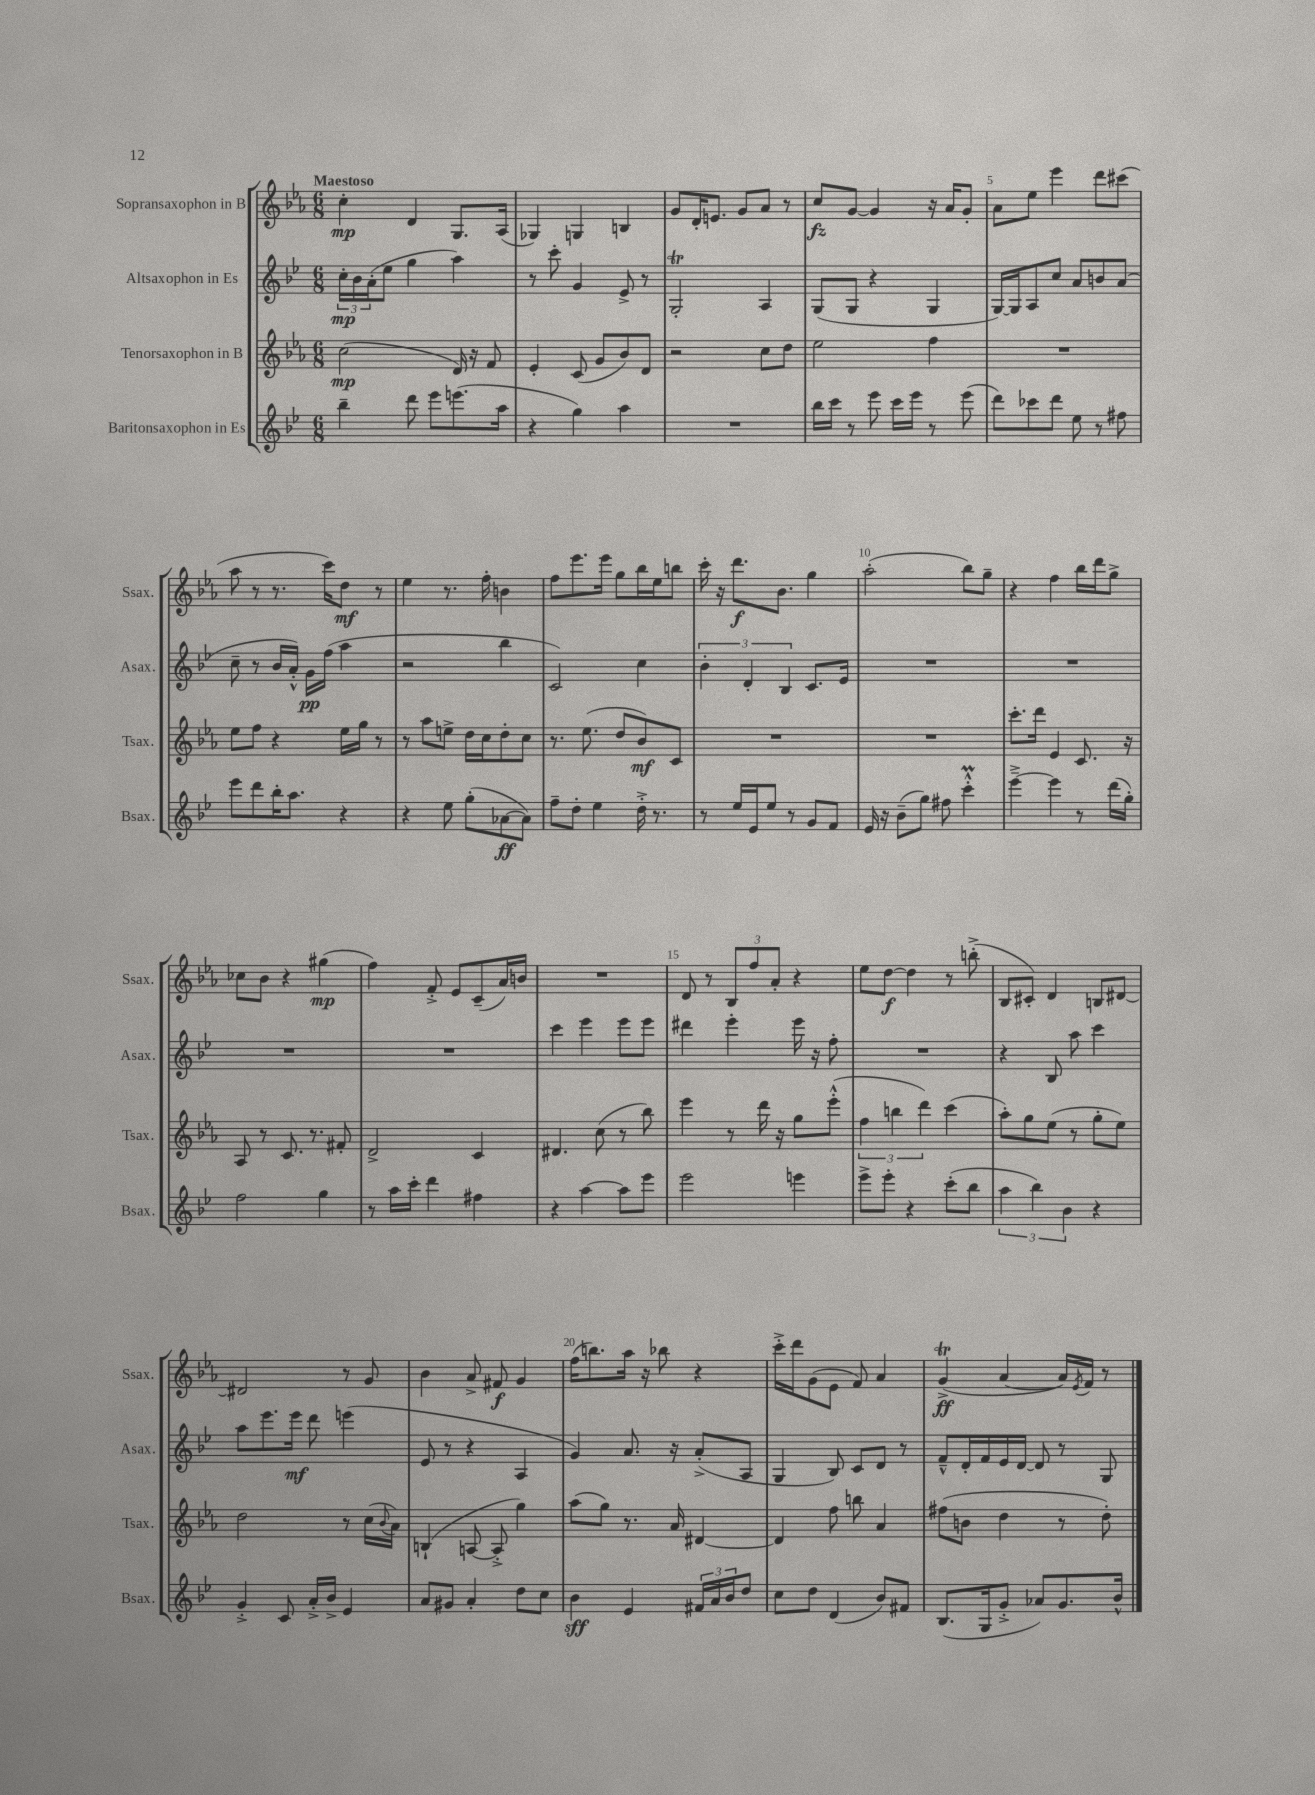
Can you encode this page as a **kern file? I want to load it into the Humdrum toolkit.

**kern	**kern	**kern	**kern
*staff4	*staff3	*staff2	*staff1
*clefG2	*clefG2	*clefG2	*clefG2
*k[b-e-]	*k[b-e-a-]	*k[b-e-]	*k[b-e-a-]
*M6/8	*M6/8	*M6/8	*M6/8
4bb-~\	(2cc\	24cc'\LL	4cc'\
.	.	24b-\	.
.	.	(24a'\J	.
.	.	8ee-\J	.
8ddd\	.	4gg\	4d/
8eee-\L	.	.	.
(8.eee\	16d/)	4aa\)	8.G/L
.	16r	.	.
.	8f/	.	.
16aa\Jk	.	.	(16A-/Jk
=	=	=	=
4r	4e-'/	8r	4G-/)
.	.	8ccc'\	.
4gg\)	(8c/	4g/	4G/
.	8g/L	.	.
4aa\	8b-/)	8e-^/	4B/
.	8d/J	8r	.
=	=	=	=
2.r	2r	2G'/	8g/L
.	.	.	16d'/K
.	.	.	8.e/J
.	.	.	8g/L
.	8cc\L	4A/	8a-/J
.	8dd\J	.	8r
=	=	=	=
16bb-\LL	2ee-\	(8G/L	8cc/L
16ccc\JJ	.	.	.
8r	.	8G/J	[8g/J
8eee-\	.	4r	4g/]
16ccc\LL	.	.	.
16eee-\JJ	.	.	.
8r	4ff\	4G/	16r
.	.	.	16a-/LK
(8eee-\	.	.	8g'/J
=	=	=	=
8ddd\L)	2.r	[16G/LL)	8a-\L
.	.	16G/]J	.
8ccc-\	.	8A/	8ee-\J
8ddd\J	.	8cc/J	4eee-\
8ee-\	.	8a/L	.
8r	.	8b/	8ddd\L
8ff#\	.	(8a/J	(8ccc#\J
=	=	=	=
8eee-\L	8ee-\L	8cc~\	8aa-\
8ddd\	8ff\J	8r	8r
16bb-'\K	4r	16b-/LL	8.r
8.aa\J	.	16a'^^/JJ)	.
.	.	16g\LL	.
.	.	(16ff\JJ	16ccc\LK)
4r	16ee-\LL	4aa\	8dd\J
.	16gg\JJ	.	.
.	8r	.	8r
=	=	=	=
4r	8r	2r	4ee-\
.	8aa-\L	.	.
8ee-\	8ee^\J	.	8.r
(8gg'\L	16dd\LL	.	.
.	16cc\J	.	16ff'\
[8a-\	8dd'\	4bb-\	4b\
8a-\]J)	8cc\J	.	.
=	=	=	=
8ff~\L	8.r	2c/)	8ff\L
8dd'\J	.	.	8.eee-\
.	(8.ee-\	.	.
4ee-\	.	.	.
.	.	.	16eee-\Jk
.	8dd/L	.	8gg\L
16dd'^\	8b-/)	4cc\	16bb-\L
8.r	.	.	16ee-\J
.	8c/J	.	8bb\J
=	=	=	=
8r	2.r	6b-'\	16ccc'\
.	.	.	16r
16ee-/LL	.	.	8.ddd\L
.	.	6d'/	.
16e-/J	.	.	.
8ee-/J	.	.	.
.	.	.	8.b-\J
.	.	6B-/	.
8r	.	.	.
8g/L	.	8.c/L	4gg\
8f/J	.	.	.
.	.	16e-/Jk	.
=	=	=	=
16e-/	2.r	2.r	(2aa-'\
16r	.	.	.
(8b-~\L	.	.	.
8gg\J)	.	.	.
8ff#\	.	.	.
4ccc'^^\	.	.	8bb-\L)
.	.	.	8gg~\J
=	=	=	=
[4eee-~^\	8.ccc'\L	2.r	4r
.	16ddd\Jk	.	.
4eee-\]	4e-/	.	4ff\
8r	8.c/	.	16bb-\LL
.	.	.	16ddd\J
(16ddd\LL	.	.	8gg^\J
16gg'\JJ)	16r	.	.
=	=	=	=
2ff\	8A-/	2.r	8cc-\L
.	8r	.	8b-\J
.	8.c/	.	4r
.	8.r	.	.
4gg\	.	.	(4gg#\
.	8f#'/	.	.
=	=	=	=
8r	2d^/	2.r	4ff\)
16aa\LL	.	.	.
16ccc'\JJ	.	.	.
4ddd\	.	.	8f'^/
.	.	.	8e-/L
4ff#\	4c/	.	(8c~/
.	.	.	16a-/L)
.	.	.	16b/JJ
=	=	=	=
4r	4.d#/	4ccc\	2.r
[4aa\	.	4eee-\	.
.	(8cc\	.	.
8aa\]L	8r	8eee-\L	.
8eee-\J	8bb-\)	8eee-\J	.
=	=	=	=
2eee-\	4eee-\	4ddd#\	8d/
.	.	.	8r
.	8r	4eee-'\	12B-/L
.	.	.	12ff/
.	16ddd\	.	.
.	.	.	12a-'/J
.	16r	.	.
4eee\	8gg\L	16eee-\	4r
.	.	16r	.
.	(8eee-'^^\J	8ff'\	.
=	=	=	=
8eee-^\L	6ff\	2.r	8ee-\L
8eee-'\J	.	.	[8dd\J
.	6bb\	.	.
4r	.	.	4dd\]
.	6ddd\)	.	.
(8ccc'\L	(4ccc\	.	8r
8bb-\J	.	.	(8bb'^\
=	=	=	=
6aa\	8aa-'\L)	4r	8B-/L
.	8gg\	.	8c#'/J)
6bb-\)	.	.	.
.	(8ee-\J	8B-/	4d/
6b-\	.	.	.
.	8r	8aa\	.
4r	8gg'\L	4ccc\	8B/L
.	8ee-\J)	.	[8d#/J
=	=	=	=
4g'^/	2dd\	8aa\L	2d#/]
.	.	8.eee-\	.
8c/	.	.	.
.	.	16eee-\Jk	.
16a'^/LL	.	8ddd\	.
16b-^/JJ	.	.	.
4e-/	8r	(4eee\	8r
.	(16cc\LL	.	8g/
.	8qqb-/	.	.
.	16a-\JJ)	.	.
=	=	=	=
8a/L	(4B`/	8e-/	4b-\
8g#/J	.	8r	.
4a'/	[8A/	4r	8a-^/
.	8A'^/]	.	8f#/
8dd\L	4gg\)	4A/	4g/
8cc\J	.	.	.
=	=	=	=
4b-\	(8aa-\L	4g/)	(16ff\LK
.	.	.	8.bb\)
.	8gg\J)	.	.
4e-/	8.r	8.a/	16aa-\Jk
.	.	.	16r
.	.	.	8bb-\
.	16a-/	16r	.
24f#/LL	[4d#/	(8a'^/L	4r
24a/	.	.	.
24b-/J	.	.	.
8dd/J	.	8A/J	.
=	=	=	=
8cc\L	4d#/]	4G/	16ccc'^\LL
.	.	.	16ddd\J
8dd\J	.	.	(8g\
(4d/	8ff\	8B-/)	8e-\J
.	8bb\	8c/L	8f/)
8b-/L)	4a-/	8d/J	4a-/
8f#/J	.	8r	.
=	=	=	=
(8.B-/L	(8ff#\L	8f~^^/L	(4g^/
.	8b\J	16d'/L	.
16G/k	.	16f/	.
8g'^/J	4dd\	16e-/	[4a-/
.	.	[16d/JJ	.
8a-/L)	.	8d/]	.
8.g/	8r	8r	16a-/]LL)
.	.	.	8qe-/
.	.	.	16f/JJ
.	8dd'\)	8G/	8r
16b-^^/Jk	.	.	.
==	==	==	==
*-	*-	*-	*-
